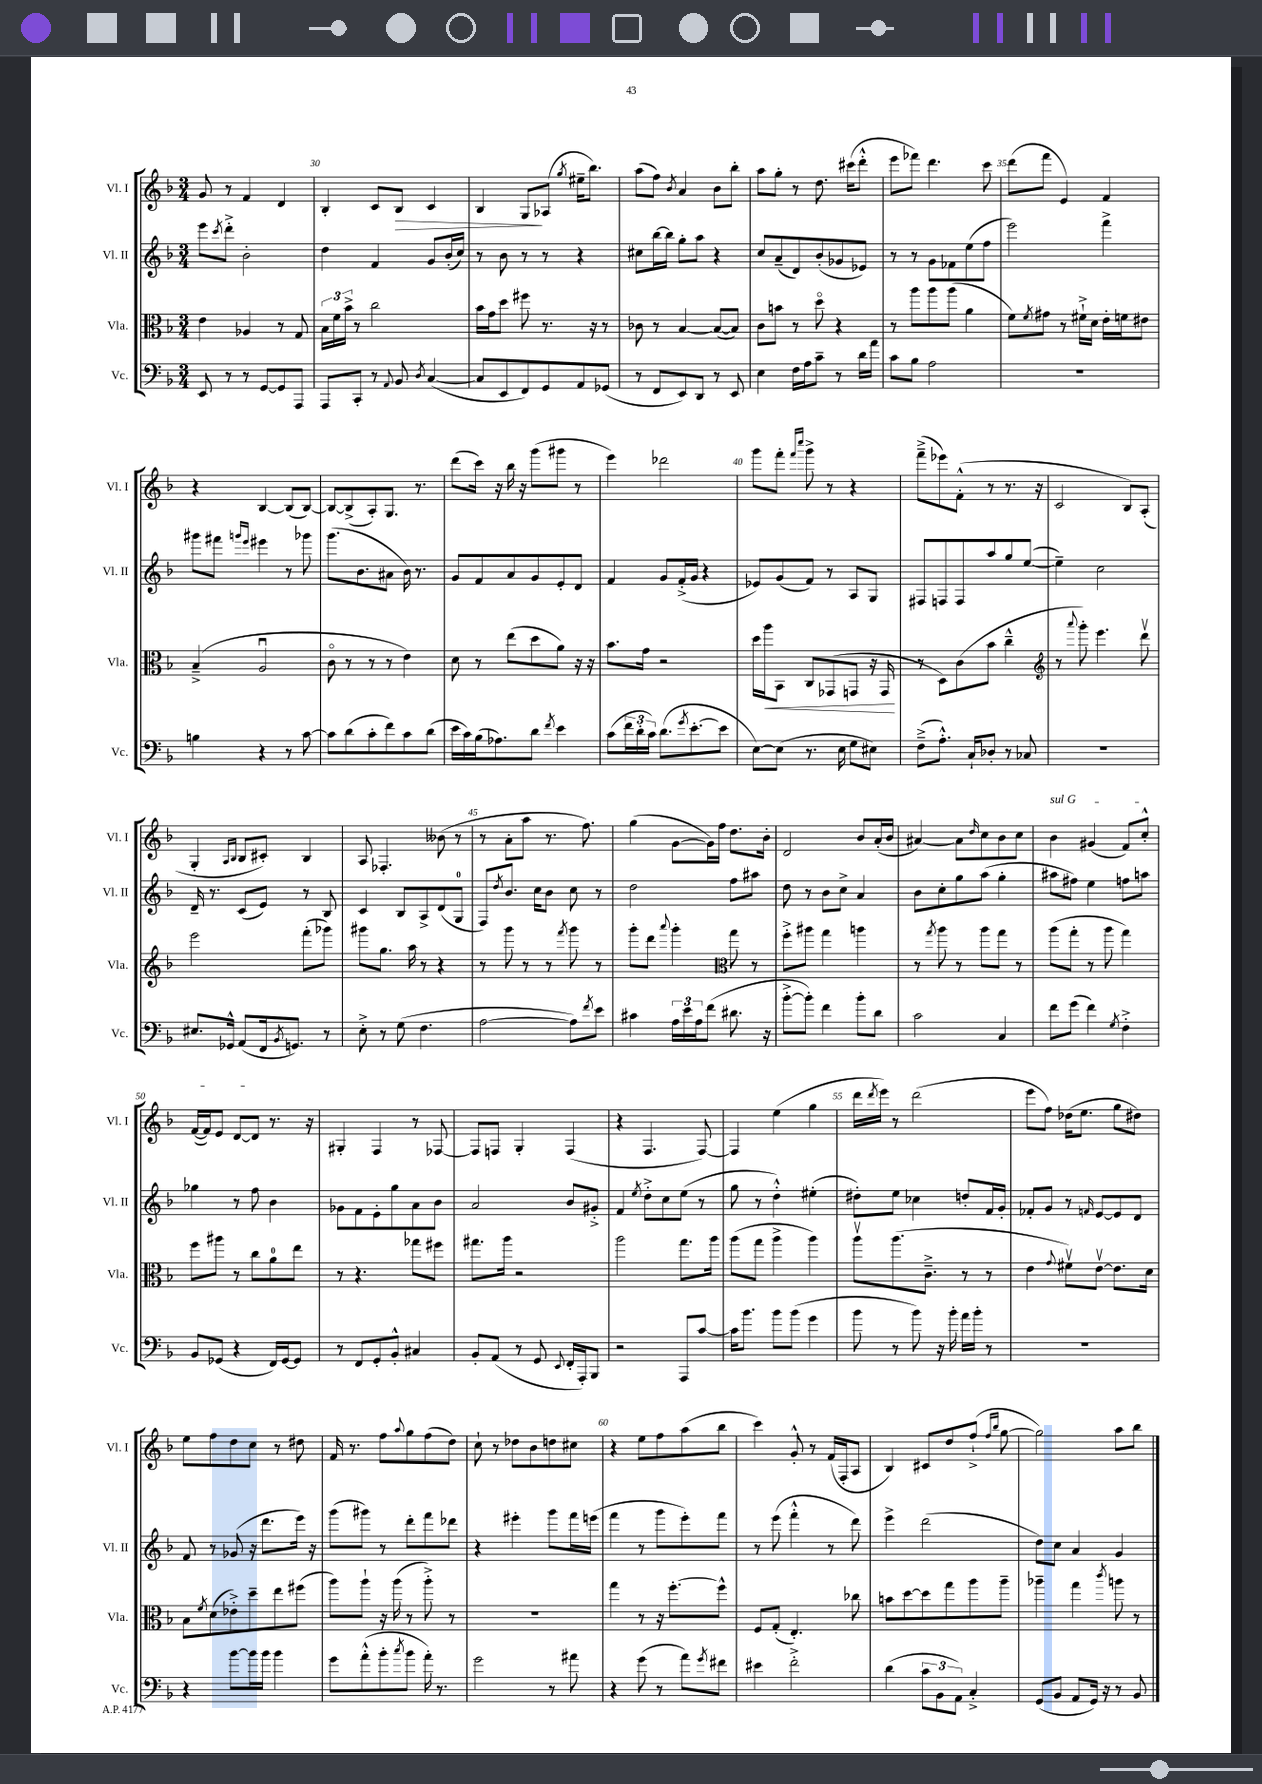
<<
\new StaffGroup <<
\new Staff = "s0" \with { instrumentName = "Vl. I" shortInstrumentName = "Vl. I" } {
    \clef treble \key f \major \numericTimeSignature \time 3/4
    g'8 r8 f'4 d'4 |
    bes4-. c'8 bes8\> c'4 |
    bes4 g8\! aes8( \acciaccatura { g''8 } eis''16-- bes''8.) |
    a''8( f''8) \acciaccatura { bes'8 } a'4 bes'8 bes''8-. |
    a''8 g''8-. r8 d''8. cis'''16( d'''8-.-^ |
    e'''8 fes'''8) d'''4. c'''8 |
    d'''8( f'''8 e'4) f'4 |
    r4 bes4~ bes8( bes8~) |
    bes8~ bes8->( a8-.) g8. r8. |
    d'''8( c'''16) r16 bes''16 r16 g'''8( gis'''8 r8 |
    e'''4) des'''2 |
    g'''8 f'''8-. \grace { f'''16 c''''16 } g'''8-> r8 r4 |
    f'''8--->( ees'''8) f'8-.-^( r8 r8. r16 |
    c'2 bes8) a8-.( |
    g4-. \grace { a16 bes16 } bes8 cis'8-.) bes4 |
    a8 fes4.-. beses'8( r8 |
    r8 a'8-. a''8 r8. f''8.) |
    g''4( g'8~ g'16) f''16 d''8. bes'16-. |
    d'2 bes'8 a'16-.( bes'16 |
    ais'4~) ais'8 \grace { d''16 } c''8 bes'8 c''8 |
    \once \override TextSpanner.bound-details.left.text = \markup { \italic "sul G" } bes'4\startTextSpan gis'4( f'8) c''8-.-^ |
    f'16~( f'16) e'8 d'8~ d'8\stopTextSpan r8. r16 |
    gis4-. f4 r8 fes8~ |
    fes8 f8 g4-. f4( |
    r4 f4. f8~) |
    f4 e''4( g''4 |
    d'''16 \acciaccatura { d'''8 } e'''16) r8 d'''2( |
    e'''8 f''8) des''16( e''8. g''8 dis''8) |
    e''8 f''8 d''8 c''8 r8 dis''8 |
    f'16 r8. f''8 \appoggiatura { a''8 } g''8 f''8( d''8) |
    c''8-! r8 des''8 bes'8 d''8 cis''8 |
    r4 e''8 f''8 a''8( bes''8 |
    c'''4) g'8-.-^ r8 f'16( f16-. a8 |
    bes4) cis'8 d''8 f''8-!->( \grace { f''16 bes''16 } g''8~ |
    g''2) a''8 bes''8 \bar "|." |
}
\new Staff = "s1" \with { instrumentName = "Vl. II" shortInstrumentName = "Vl. II" } {
    \clef treble \key f \major \numericTimeSignature \time 3/4
    e'''8 \acciaccatura { c'''8 } d'''8-.-> bes'2-. |
    d''4 f'4 g'8 bes'16-.( c''16) |
    r8 bes'8 r8 r8 r4 |
    cis''8 bes''16~ bes''16 g''8-. a''8 r4 |
    c''8 a'8--( d'8) bes'8-.( ges'8 ees'8) |
    r8 r8 g'8 fes'8 e''8( f''8 |
    e'''2) f'''4-> |
    gis'''8 fis'''8 \grace { g'''16 e'''16 } eis'''4 r8 ges'''8 |
    g'''8.( bes'8. ais'8 bes'16) r8. |
    g'8 f'8 a'8 g'8 e'8-. d'8 |
    f'4 g'8 f'16-.->( g'16 r4 |
    ees'8) g'8( f'8) r8 a8 g8 |
    fis8 f8 f8 a''8 g''8 e''8~( |
    e''4--) c''2 |
    d'16-- r8. c'8( e'8) r8 bes8 |
    c'4 bes8 a8-> d'8( g8-0 |
    f8) \acciaccatura { d''8 } bes'8. c''16 bes'8 c''8 r8 |
    d''2 f''8 ais''8 |
    d''8 r8 bes'8 c''8-> a'4 |
    bes'8 c''8-. g''8 a''8( g''4-. |
    ais''8 fis''8) e''4 f''8 a''8 |
    ges''4 r8 f''8 bes'4 |
    ges'8 f'8 e'8-. g''8 a'8 bes'8 |
    a'2 bes'8 gis'8-.-> |
    f'4 \acciaccatura { e''8 } d''8-.-> c''8 e''8( r8 |
    g''8 r8 d''4-.-^) eis''4-.( |
    dis''8-.) e''8 ces''4 d''8-. f'16 g'16-. |
    fes'8-. g'8 r8 \grace { f'16 } e'8~ e'8 d'8 |
    f'8 r8 ges'8( r16 d'''8. e'''16) r16 |
    g'''8( gis'''8) r8 d'''8-. f'''8 des'''8 |
    r4 eis'''4-. g'''8 f'''16 e'''16( |
    f'''4 r8 g'''8 e'''8-.) f'''8 |
    r8 e'''8( f'''4-.-^ r8 d'''8) |
    e'''4-> d'''2( |
    d''8) c''8 a'4 g'4 \bar "|." |
}
\new Staff = "s2" \with { instrumentName = "Vla." shortInstrumentName = "Vla." } {
    \clef alto \key f \major \numericTimeSignature \time 3/4
    e'4 aes4 r8 g8 |
    \tuplet 3/2 { bes16 f'16 bes'16-> } r8 c''2 |
    bes'16 g'16 d''8 fis''8 r8. r16 r8 |
    ces'8 r8 bes4~ bes8~( bes8) |
    c'8 b'8 r8 d''8\flageolet r4 |
    r8 a''8 a''8 a''8( a'4 |
    f'8) \acciaccatura { f'8 } gis'8 r8 fis'16-!-> d'16 e'16-. f'16 eis'8 |
    bes4--->( a2\downbow |
    c'8\flageolet r8 r8 r8 e'4) |
    d'8 r8 e''8( d''8 a'8) r16 r16 |
    bes'8. g'16 r2 |
    d''16 a''16\< bes,8 c8 ges,8( g,8 r16 g,16\! |
    r8 d8) c'8( bes'8 c''4---^ |
    \clef treble r8 \appoggiatura { a'''8 } g'''8-.) e'''4. d'''8\upbow |
    e'''2 f'''8-.( ges'''8) |
    gis'''8 g''8. a''16 r8 r4 |
    r8 g'''8 r8 r8 \acciaccatura { f'''8 } g'''8 r8 |
    g'''8-. d'''8 \appoggiatura { a'''8 } g'''4-. \clef alto g''8 r8 |
    f''8-.-> ais''8 g''4 a''4 |
    r8 \acciaccatura { g''8 } a''8 r8 a''8 g''8 r8 |
    a''8( g''8-. r8 a''8 g''4) |
    f''8 ais''8 r8 c''8 a'8-0 e''8 |
    r8 r4. ges''8 fis''8 |
    gis''8. a''16 r2 |
    a''2 g''8. a''16 |
    a''8( g''8 a''4-> a''4) |
    a''8\upbow a''8.( c'8.---> r8 r8 |
    e'4 \appoggiatura { g'8 } fis'8\upbow) e'8~\upbow e'8. d'16 |
    bes8 \acciaccatura { f'8 } d'8( ees'8-.->) d''8-- e''8 fis''8( |
    a''8) a''8-! r16 a''16( r8 a''8-.->) r8 |
    R2. |
    g''4 r8 r16 f''8.~-. f''8-^ |
    f8 g8-.( e4.-.) ces''8 |
    b'8 d''8~ d''8 g''8 a''8 a''8-- |
    aes''4-- g''4 \acciaccatura { c'''8 } a''8 r8 \bar "|." |
}
\new Staff = "s3" \with { instrumentName = "Vc." shortInstrumentName = "Vc." } {
    \clef bass \key f \major \numericTimeSignature \time 3/4
    e,8 r8 r8 g,8~ g,8 a,,8 |
    a,,8 c,8-. r8 \appoggiatura { a,8 } bes,8 \acciaccatura { d8 } c4~( |
    c8 e,8 f,8) g,8 a,8 ges,8( |
    r8 f,8 e,8) d,8 r8 e,8 |
    e4 f16 a16 c'8-- r8 d'16 a'16 |
    c'8 bes8 a2 |
    R2. |
    b4 r4 r8 c'8~ |
    c'8 d'8( c'8-. f'8) c'8 d'8( |
    e'16 c'16) bes16( aes8.) d'8 \acciaccatura { f'8 } e'4 |
    c'8( \tuplet 3/2 { f'16 d'16-. c'16) } d'8.( \acciaccatura { g'8 } e'8.~-. e'8 |
    e8~) e8( r8. e16 g8 eis8) |
    f8--->( a8.-.-^) c16-! des8-. r8 ces8 |
    R2. |
    eis8. ges,16-^ a,8( f,16 \acciaccatura { bes,8 } g,8.) r8 |
    e8-.-> r8 g8( f4. |
    a2~ a8) \acciaccatura { f'8 } e'8 |
    cis'4 \tuplet 3/2 { a16 e'16 a16 } f'8( dis'8. r16 |
    bes'8~-.-> bes'8-.) f'4 bes'8-. d'8 |
    c'2 c4 |
    f'8 g'8( f'4) \acciaccatura { g8 } f4-.-> |
    bes,8 ges,8( r4 f,16) ges,16~ ges,8 |
    r8 f,8 g,8-. bes,8-.-^ cis4 |
    bes,8-. a,8( r8 g,8 \appoggiatura { e,8 } f,16-. a,,16-.) bes,,8 |
    r2 a,,8 c'8~ |
    c'16 bes'8. bes'8 bes'8( g'4 |
    bes'8 r8 bes'8) r16 bes'16-. a'16 bes'16-. r8 |
    R2. |
    r4 bes'8~ bes'16 bes'16 bes'4 |
    g'8 a'8-.-^( bes'8-. \acciaccatura { c''8 } bes'8 a'16-.) r8. |
    g'2 r8 ais'8 |
    r4 g'8( r8 a'8) \acciaccatura { g'8 } fis'8 |
    eis'4 f'2-.-> |
    d'4( \tuplet 3/2 { c'8 bes,8 a,8) } c4-.-> |
    g,8( bes,8 a,8 g,16) r16 r8 bes,8 \bar "|." |
}
>>
>>
\layout { \context { \Score currentBarNumber = #29 \override BarNumber.break-visibility = ##(#f #t #t) barNumberVisibility = #(every-nth-bar-number-visible 5) } }
